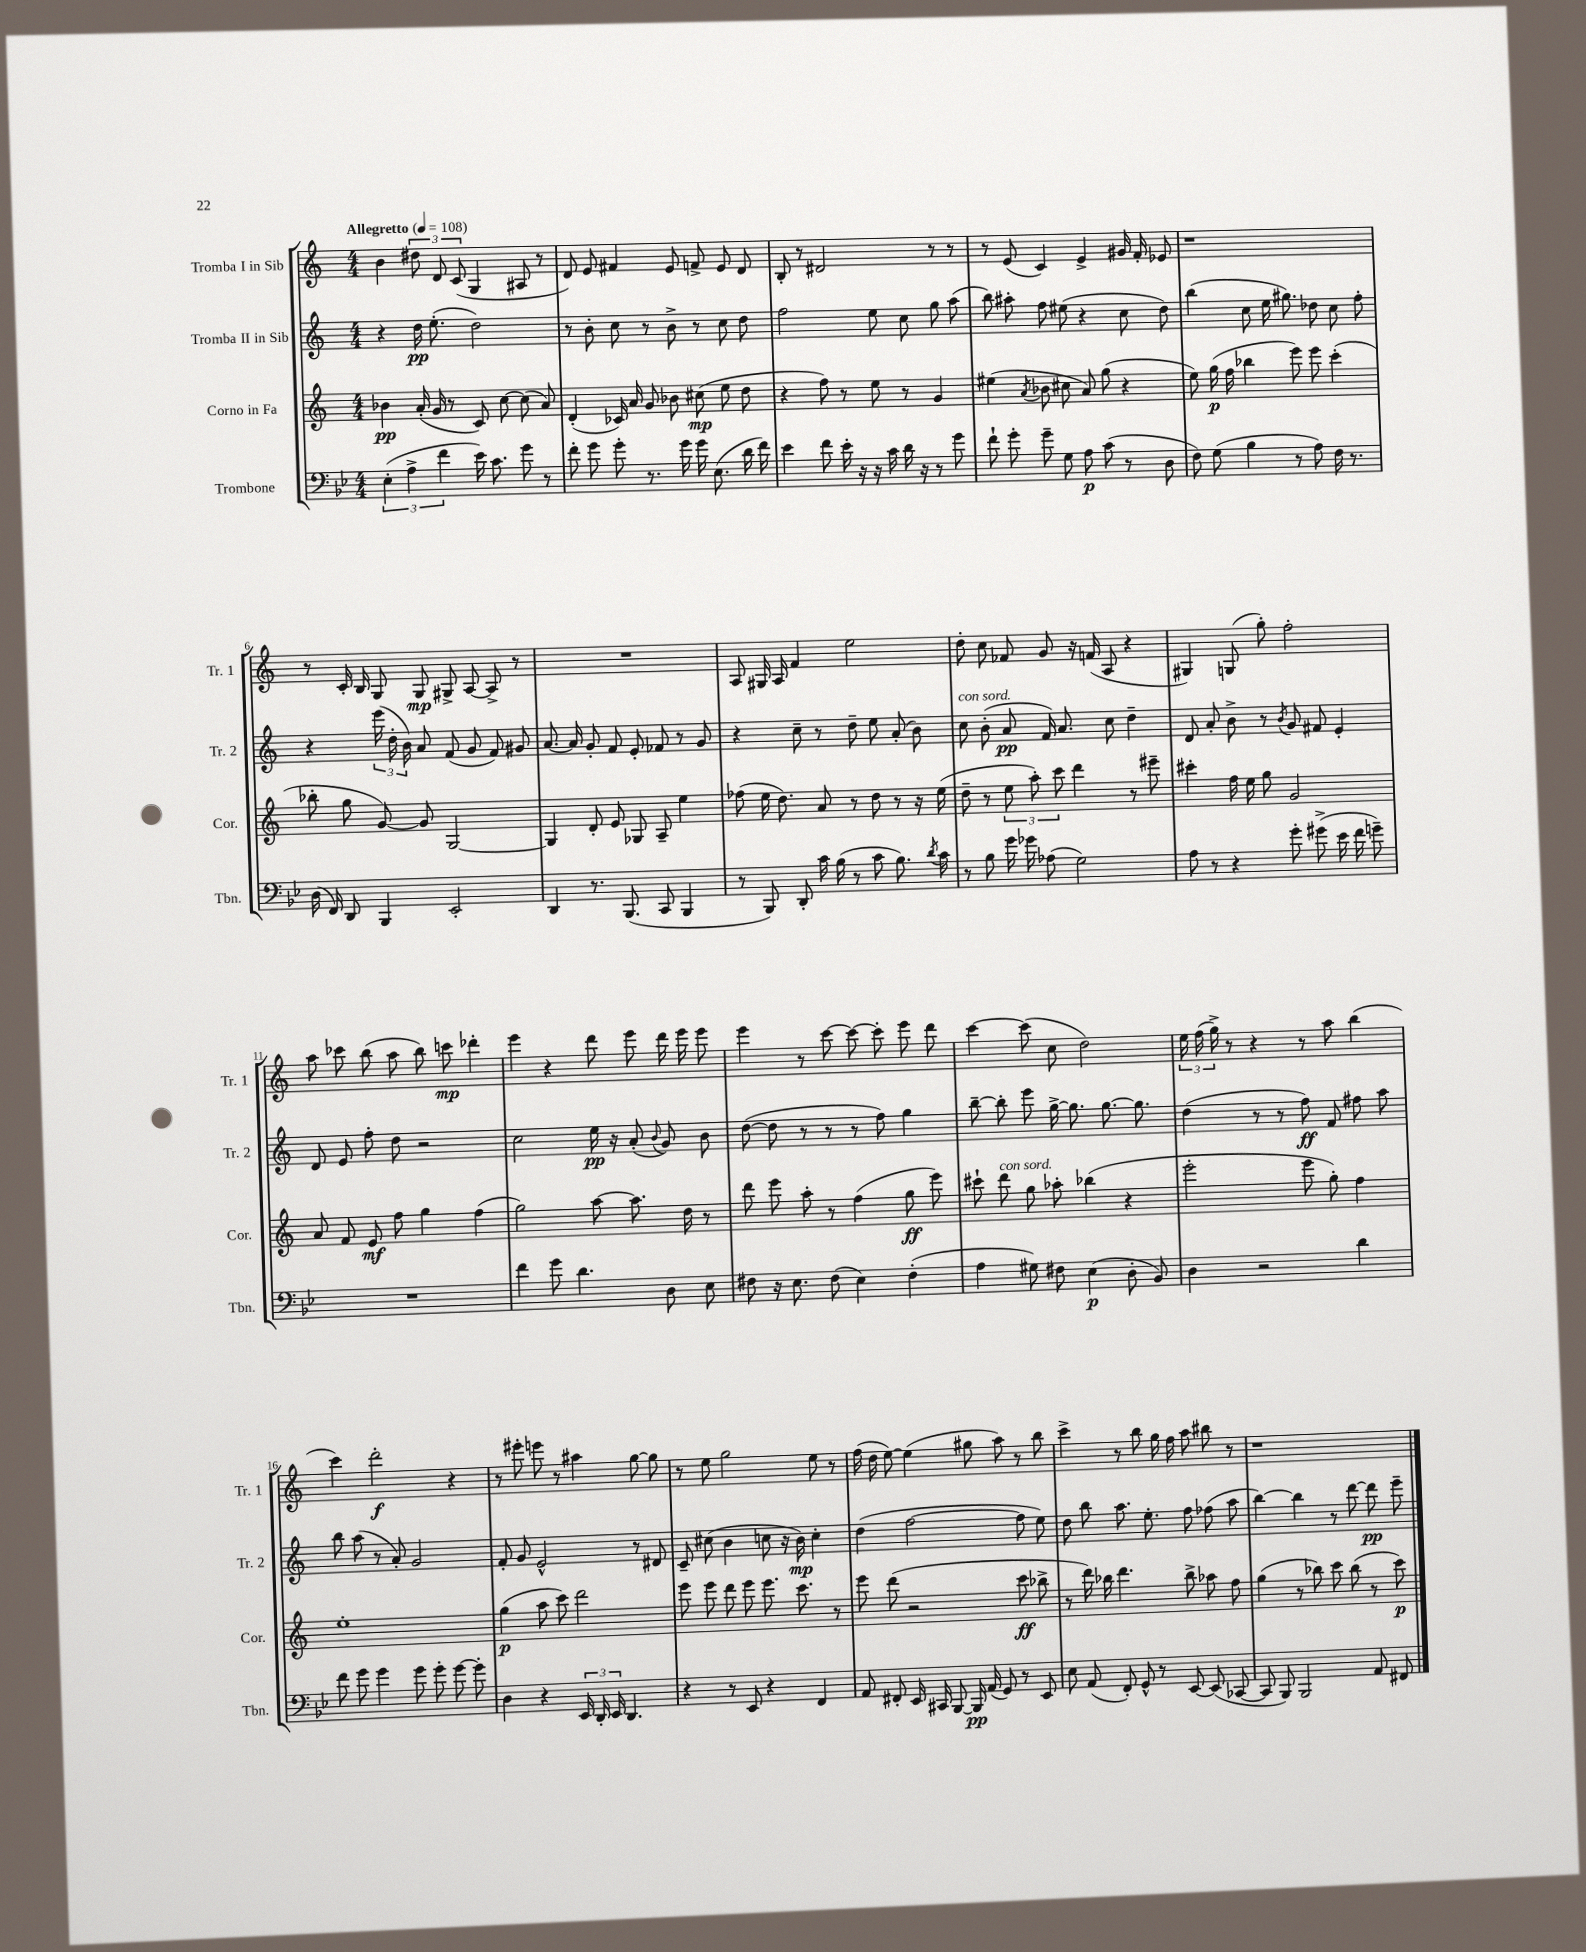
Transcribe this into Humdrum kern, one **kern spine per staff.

**kern	**dynam	**kern	**dynam	**kern	**dynam	**kern	**dynam
*part4	*part4	*part3	*part3	*part2	*part2	*part1	*part1
*staff4	*staff4	*staff3	*staff3	*staff2	*staff2	*staff1	*staff1
*I"Trombone	*	*I"Corno in Fa	*	*I"Tromba II in Sib	*	*I"Tromba I in Sib	*
*I'Tbn.	*	*I'Cor.	*	*I'Tr. 2	*	*I'Tr. 1	*
*clefF4	*	*clefG2	*	*clefG2	*	*clefG2	*
*k[b-e-]	*	*k[]	*	*k[]	*	*k[]	*
*M4/4	*	*M4/4	*	*M4/4	*	*M4/4	*
*MM108	*	*MM108	*	*MM108	*	*MM108	*
=1	=1	=1	=1	=1	=1	=1	=1
!	!	!	!	!	!	!LO:TX:a:B:t=Allegretto	!
(6E-'\	.	4b-X\	pp	4r	.	4b\	.
6A^\	.	.	.	.	.	.	.
.	.	(16a'/	.	16dd\	pp	12dd#X\	.
.	.	16g/	.	(8.ee'\	.	.	.
6f\	.	.	.	.	.	12d/	.
.	.	8r	.	.	.	.	.
.	.	.	.	.	.	(12c/	.
16e-\)	.	8c/)	.	2dd\)	.	4G/	.
8.c\	.	.	.	.	.	.	.
.	.	[8cc\	.	.	.	.	.
8g\	.	(8cc\]	.	.	.	8A#X/	.
8r	.	8a/)	.	.	.	8r	.
=2	=2	=2	=2	=2	=2	=2	=2
8f'\	.	(4d'/	.	8r	.	8d/)	.
8g\	.	.	.	8b'\	.	8e/	.
8g'\	.	16c-X/)	.	8cc\	.	4f#X/	.
.	.	16a/	.	.	.	.	.
8.r	.	8g/	.	8r	.	.	.
.	.	8b-X\	.	8b^\	.	8e/	.
16g\	.	.	.	.	.	.	.
16g\	.	(8cc#X\	mp	8r	.	8fn^/	.
(8.E-\	.	.	.	.	.	.	.
.	.	8ee\	.	8cc\	.	8e/	.
16d\	.	8dd\	.	8dd\	.	8d/	.
16f\)	.	.	.	.	.	.	.
=3	=3	=3	=3	=3	=3	=3	=3
4e-\	.	4r	.	2ff\	.	8B'/	.
.	.	.	.	.	.	8r	.
8f\	.	8ff\)	.	.	.	2d#X/	.
16e-'\	.	8r	.	.	.	.	.
16r	.	.	.	.	.	.	.
16r	.	8ee\	.	8ee\	.	.	.
16c\	.	.	.	.	.	.	.
16d\	.	8r	.	8cc\	.	.	.
16r	.	.	.	.	.	.	.
8r	.	4g/	.	8gg\	.	8r	.
8g\	.	.	.	(8aa\	.	8r	.
=4	=4	=4	=4	=4	=4	=4	=4
8f`\	.	(4ee#X\	.	8bb\)	.	8r	.
8g'\	.	.	.	8aa#X'\	.	(8e/	.
.	.	8qa/	.	.	.	.	.
8g~\	.	8b-X\	.	8ff\	.	4c/)	.
8G\	.	8cc#X\	.	(8ee#X\	.	.	.
8A\	p	8a/)	.	4r	.	4e^/	.
(8c\	.	(8gg\	.	.	.	.	.
8r	.	4r	.	8cc\	.	16g#X/	.
.	.	.	.	.	.	16f'/	.
8D\	.	.	.	8dd\)	.	8e-X/	.
=5	=5	=5	=5	=5	=5	=5	=5
8F\)	.	8ee\)	.	(4bb\	.	1r	.
(8G\	.	(16gg\	p	.	.	.	.
.	.	16ff\	.	.	.	.	.
4B-\	.	4bb-X\	.	8cc\	.	.	.
.	.	.	.	16ee\	.	.	.
.	.	.	.	8.gg#X\)	.	.	.
8r	.	8eee\)	.	.	.	.	.
8A\)	.	8eee\	.	8dd-X\	.	.	.
16F\	.	(4ccc'\	.	8cc\	.	.	.
8.r	.	.	.	.	.	.	.
.	.	.	.	8ff'\	.	.	.
!!LO:LB:g=z
=6	=6	=6	=6	=6	=6	=6	=6
(16D\	.	8bb-X'\	.	4r	.	8r	.
16FF/)	.	.	.	.	.	.	.
8DD/	.	8gg\	.	.	.	16c'/	.
.	.	.	.	.	.	16B/	.
4BBB-/	.	[8g/)	.	(24eee\	.	8G/	.
.	.	.	.	24dd'\	.	.	.
.	.	.	.	24b\)	.	.	.
.	.	8g/]	.	8a/	.	8G/	mp
2EE-'/	.	[2G/	.	(8f/	.	8G#X^/	.
.	.	.	.	8g/	.	[8A/	.
.	.	.	.	8f/)	.	8A^/]	.
.	.	.	.	8g#X/	.	8r	.
=7	=7	=7	=7	=7	=7	=7	=7
4DD/	.	4G/]	.	[8.a/	.	1r	.
.	.	.	.	16a/]	.	.	.
8.r	.	8d'/	.	8g'/	.	.	.
.	.	8e/	.	8f/	.	.	.
(8.BBB-/	.	.	.	.	.	.	.
.	.	8G-X/	.	8e'/	.	.	.
8CC/	.	8A~/	.	8f-X/	.	.	.
4BBB-/	.	4ee\	.	8r	.	.	.
.	.	.	.	8g/	.	.	.
=8	=8	=8	=8	=8	=8	=8	=8
8r	.	(8ff-X\	.	4r	.	8A/	.
8BBB-/)	.	16ee\	.	.	.	16G#X/	.
.	.	8.dd\)	.	.	.	16A/	.
8DD'/	.	.	.	8cc~\	.	4f/	.
16c\	.	8a/	.	8r	.	.	.
(16B-\	.	.	.	.	.	.	.
8r	.	8r	.	8dd~\	.	2ee\	.
8c\	.	8dd\	.	8ee\	.	.	.
8.B-\)	.	8r	.	(8a'/	.	.	.
.	.	16r	.	8b\)	.	.	.
8qd/	.	.	.	.	.	.	.
16c\	.	(16ee\	.	.	.	.	.
=9	=9	=9	=9	=9	=9	=9	=9
!	!	!	!	!LO:TX:a:i:t=con sord.	!	!	!
8r	.	8dd~\	.	8cc\	.	8dd'\	.
8B-\	.	8r	.	(8b'\	.	8cc\	.
16g\	.	12ee\	.	8a/	pp	8f-X/	.
16g-X\	.	.	.	.	.	.	.
.	.	12aa'\)	.	.	.	.	.
(8A-X\	.	.	.	16f/)	.	8g/	.
.	.	12ccc\	.	.	.	.	.
.	.	.	.	8.a/	.	.	.
2G\)	.	4ddd\	.	.	.	16r	.
.	.	.	.	.	.	(16fn/	.
.	.	.	.	8cc\	.	8A/	.
.	.	8r	.	4dd~\	.	4r	.
.	.	8eee#X~\	.	.	.	.	.
=10	=10	=10	=10	=10	=10	=10	=10
8A\	.	4ccc#X'\	.	8d/	.	4G#X/)	.
8r	.	.	.	8a'/	.	.	.
4r	.	16ff\	.	8b^\	.	(8Gn/	.
.	.	16ee\	.	.	.	.	.
.	.	8gg\	.	8r	.	8gg'\)	.
.	.	.	.	8qb/	.	.	.
8g'\	.	2g/	.	8g/	.	2ff'\	.
(8g#X^\	.	.	.	8f#X/	.	.	.
16e-\	.	.	.	4e'/	.	.	.
16f\	.	.	.	.	.	.	.
8gn~\)	.	.	.	.	.	.	.
!!LO:LB:g=z
=11	=11	=11	=11	=11	=11	=11	=11
1r	.	8a/	.	8d/	.	8aa\	.
.	.	8f/	.	8e/	.	8ccc-X\	.
.	.	8e/	mf	8ff'\	.	(8bb\	.
.	.	8ff\	.	8dd\	.	8aa\	.
.	.	4gg\	.	2r	.	8bb\)	.
.	.	.	.	.	.	8cccn\	mp
.	.	(4ff\	.	.	.	4ddd-X'\	.
=12	=12	=12	=12	=12	=12	=12	=12
4f\	.	2gg\)	.	2cc\	.	4eee\	.
8g\	.	.	.	.	.	4r	.
4.d\	.	.	.	.	.	.	.
.	.	[8aa\	.	16ee\	pp	8ddd\	.
.	.	.	.	16r	.	.	.
.	.	8.aa\]	.	(8a'/	.	8eee\	.
.	.	.	.	8qqb/	.	.	.
8D\	.	.	.	8g/)	.	16ddd\	.
.	.	16dd\	.	.	.	16eee\	.
8E-\	.	8r	.	8b\	.	8eee\	.
=13	=13	=13	=13	=13	=13	=13	=13
8F#X\	.	8ddd\	.	([8dd\	.	4eee\	.
16r	.	8eee\	.	8dd\]	.	.	.
8.E-\	.	.	.	.	.	.	.
.	.	8aa'\	.	8r	.	8r	.
(8F#\	.	8r	.	8r	.	[8ccc\	.
4E-\)	.	(4ff\	.	8r	.	8ccc\_	.
.	.	.	.	8ff\)	.	8ccc'\]	.
(4F#'\	.	8gg\	ff	4gg\	.	8eee\	.
.	.	8eee\)	.	.	.	8ddd\	.
=14	=14	=14	=14	=14	=14	=14	=14
4A\	.	8ccc#X`\	.	[8bb~\	.	[4ccc\	.
!	!	!LO:TX:a:i:t=con sord.	!	!	!	!	!
.	.	8ddd\	.	8bb'\]	.	.	.
8G#X\)	.	8gg\	.	8eee\	.	(8ccc\]	.
8F#X\	.	8aa-X'\	.	[16gg^\	.	8cc\	.
.	.	.	.	8.gg\]	.	.	.
(4E-\	p	(4bb-X\	.	.	.	2dd\)	.
.	.	.	.	[8.gg\	.	.	.
8D'\	.	4r	.	.	.	.	.
.	.	.	.	8.gg\]	.	.	.
8BB-/)	.	.	.	.	.	.	.
=15	=15	=15	=15	=15	=15	=15	=15
4D\	.	2eee'\	.	(4dd\	.	24ee\	.
.	.	.	.	.	.	(24ff\	.
.	.	.	.	.	.	24gg^\)	.
.	.	.	.	.	.	8r	.
2r	.	.	.	8r	.	4r	.
.	.	.	.	8r	.	.	.
.	.	8eee\	.	8ff\)	ff	8r	.
.	.	8gg'\)	.	8f/	.	8aa\	.
4d\	.	4ff\	.	8ff#X\	.	(4bb\	.
.	.	.	.	8aa\	.	.	.
!!LO:LB:g=z
=16	=16	=16	=16	=16	=16	=16	=16
8f\	.	1ee'	.	8bb\	.	4ccc\)	.
8g\	.	.	.	(8aa\	.	.	.
4g\	.	.	.	8r	.	2ddd'\	f
.	.	.	.	8a'/)	.	.	.
8g\	.	.	.	2g/	.	.	.
8g'\	.	.	.	.	.	.	.
[8g\	.	.	.	.	.	4r	.
8g'\]	.	.	.	.	.	.	.
=17	=17	=17	=17	=17	=17	=17	=17
4D\	.	(4gg\	p	8f'/	.	8r	.
.	.	.	.	8g/	.	8eee#X'\	.
4r	.	8aa\	.	2e^^/	.	8eeen\	.
.	.	8ccc\)	.	.	.	8r	.
24EE-/	.	2ddd\	.	.	.	4aa#X\	.
24DD'/	.	.	.	.	.	.	.
24EE-/	.	.	.	.	.	.	.
4.DD/	.	.	.	.	.	.	.
.	.	.	.	8r	.	[8gg\	.
.	.	.	.	8d#X/	.	8gg\]	.
=18	=18	=18	=18	=18	=18	=18	=18
4r	.	8eee\	.	8c~/	.	8r	.
.	.	8eee\	.	(8cc#X\	.	8ee\	.
8r	.	8ddd\	.	4b\	.	2gg\	.
8EE-/	.	8eee\	.	.	.	.	.
4r	.	8.eee\	.	8ccn\	.	.	.
.	.	.	.	16r	.	.	.
.	.	8.ccc\	.	16b\)	mp	.	.
4FF/	.	.	.	4cc'\	.	8ee\	.
.	.	8r	.	.	.	8r	.
=19	=19	=19	=19	=19	=19	=19	=19
8AA/	.	8eee\	.	(4dd\	.	(16ff\	.
.	.	.	.	.	.	16dd\	.
8FF#X'/	.	(8ddd\	.	.	.	[8ee\)	.
16EE-/	.	2r	.	[2ff\	.	(4ee\]	.
16CC#X/	.	.	.	.	.	.	.
[8BBB-/	.	.	.	.	.	.	.
16BBB-/]	pp	.	.	.	.	8gg#X\	.
(16AA/	.	.	.	.	.	.	.
8GG/)	.	.	.	.	.	8aa\)	.
8r	.	8ccc\	ff	8ff\]	.	8r	.
8EE-/	.	8bb-X^\	.	8ee\)	.	8bb\	.
=20	=20	=20	=20	=20	=20	=20	=20
8E-\	.	8r	.	8dd\	.	4ccc^\	.
(8AA/	.	16ddd\)	.	8bb\	.	.	.
.	.	16bb-X\	.	.	.	.	.
8FF'/)	.	4.ddd\	.	8.aa\	.	8r	.
8GG^^/	.	.	.	.	.	8bb\	.
.	.	.	.	8.ee'\	.	.	.
8r	.	.	.	.	.	16gg\	.
.	.	.	.	.	.	16ff\	.
[8EE-/	.	8bb-^\	.	8ff\	.	8aa\	.
(8EE-/]	.	8aa-X\	.	(8ff-X\	.	8bb#X\	.
[8CC-X/	.	8ff\	.	8aa\	.	8r	.
=21	=21	=21	=21	=21	=21	=21	=21
8CC-/]	.	(4gg\	.	[4bb\)	.	1r	.
8BBB-/)	.	.	.	.	.	.	.
2BBB-/	.	8r	.	4bb\]	.	.	.
.	.	8bb-X\)	.	.	.	.	.
.	.	8ccc\	.	8r	.	.	.
.	.	(8bb-\	.	[8ddd\	.	.	.
8AA/	.	8r	.	8ddd\]	pp	.	.
8FF#X/	.	8ccc\)	p	8eee~\	.	.	.
==	==	==	==	==	==	==	==
*-	*-	*-	*-	*-	*-	*-	*-
